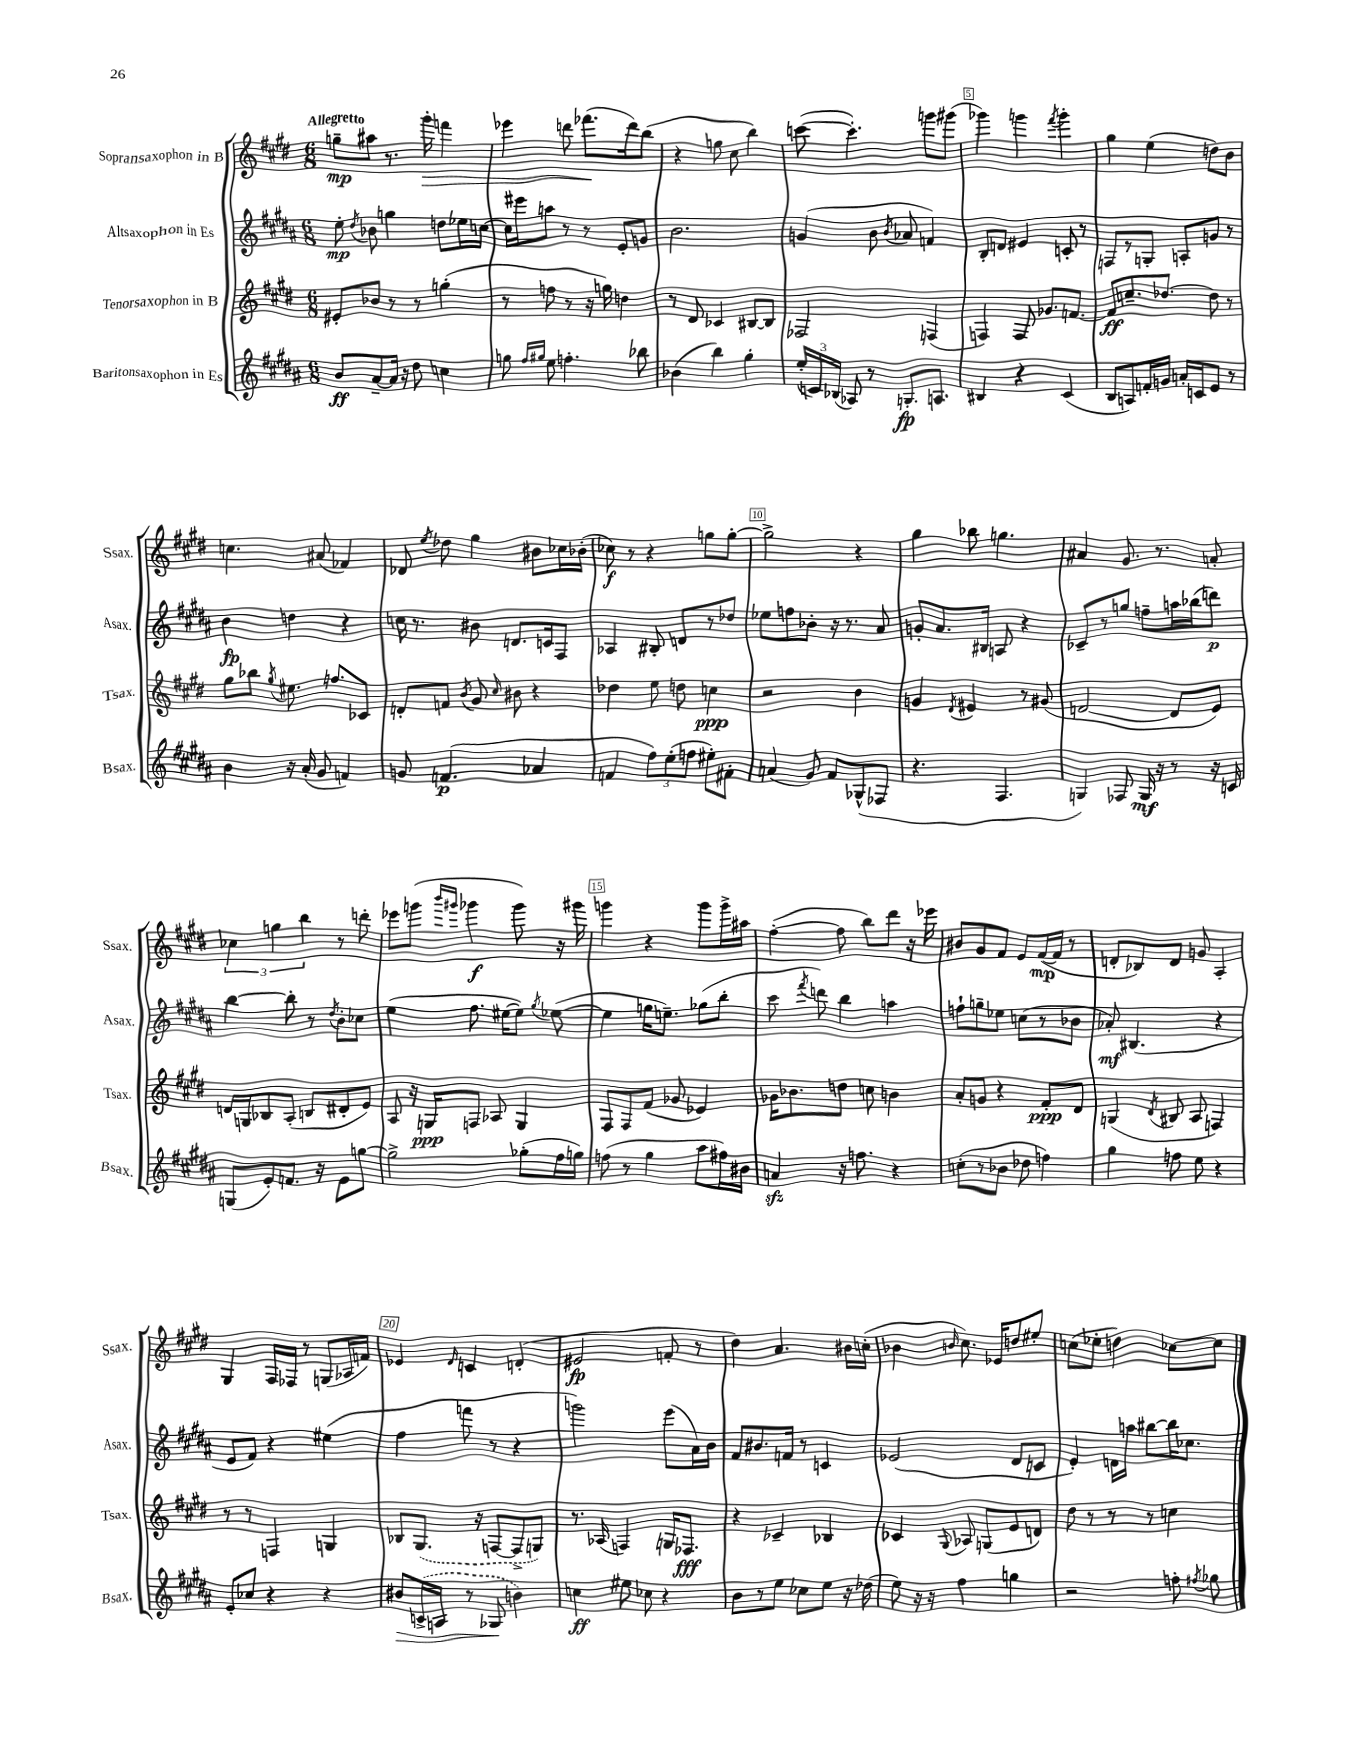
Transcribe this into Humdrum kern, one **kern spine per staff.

**kern	**kern	**kern	**kern
*staff4	*staff3	*staff2	*staff1
*clefG2	*clefG2	*clefG2	*clefG2
*k[f#c#g#d#a#]	*k[f#c#g#d#]	*k[f#c#g#d#a#]	*k[f#c#g#d#]
*M6/8	*M6/8	*M6/8	*M6/8
8b	8e#'	8ee'	8gg~
.	.	8qdd#	.
[8a#~	8b-	8b-	8aa#
16a#]	8r	4gg	8.r
16r	.	.	.
8dd#	8r	.	.
.	.	.	16ggg#'
4cc	(4gg'	8dd	4fff
.	.	16ee-	.
.	.	[16cc	.
=	=	=	=
8gg	8r	16cc]	4eee-
.	.	16eee#	.
16qqff#	.	.	.
16qqgg#	.	.	.
8ee	8ff	8aa	.
4.ff'	8r	8r	8ddd
.	16r	8r	(8.fff-
.	16gg)	.	.
.	4dd	8e'	.
.	.	.	16ddd)
8bb-	.	8g	(8bb
=	=	=	=
(4b-	8r	2.b	4r
.	8d#	.	.
4bb)	4c-	.	8gg
.	.	.	8cc#
4gg#'	[8B#	.	4bb)
.	8B#]	.	.
=	=	=	=
(24ee'	2F-	(4g	([8ccc
24c)	.	.	.
(24B-	.	.	.
8A-)	.	.	4.ccc'])
8r	.	8b	.
.	.	8qb	.
8.G'	.	8a-	.
.	(4F	4f)	8ggg
8.A	.	.	.
.	.	.	(8ggg#
=	=	=	=
4B#	4F)	8B'	4ggg-)
.	.	8d	.
4r	8F	4e#	4ggg
.	8.g-	.	.
.	.	.	8qfff#
(4c#	.	8c'	4ggg'
.	[8.f	.	.
.	.	8r	.
=	=	=	=
8B	8f]	8F	4gg#
8A)	8.cc~	8r	.
16f'	.	8G'	(4ee
16g	[8.dd-	.	.
16a'	.	8A'	.
16c	.	.	.
8e	8dd-]	8g	8dd)
8r	8r	8r	8b
=	=	=	=
4b	8gg#	4b	4.cc
.	8bb-	.	.
.	8qgg#	.	.
16r	8.ee#	4dd	.
(16a#'	.	.	.
8g#	.	.	(8a#
.	8.ff	.	.
4f)	.	4r	4f-)
.	8c-	.	.
=	=	=	=
8g	8d'	16cc	8d-
.	.	8.r	.
.	.	.	8qee
(4.f	8f	.	8dd-
.	8qb	.	.
.	8g#	8b#	4gg#
.	16qqcc#	.	.
.	8b#	8.d	.
4a-	4r	.	8b#
.	.	16c	.
.	.	8F#	16cc-
.	.	.	(16b-'
=	=	=	=
4f	4dd-	4A-	8cc-)
.	.	.	8r
12ff#)	8ee	8B#'	4r
(12ee'	.	.	.
.	8dd	8d	.
12ff	.	.	.
8ee#')	4cc	8r	8gg
8f#'	.	8dd-	[8gg'
=	=	=	=
(4a	2r	8ee-	2gg^]
.	.	8ff	.
8g#)	.	8b-'	.
8f#	.	16r	.
.	.	8.r	.
(8G-^^	4b	.	4r
8F-	.	8a#	.
=	=	=	=
4.r	4g	8g'	4gg#
.	.	8.a#	.
.	8qd#	.	.
.	4e#	.	8bb-
.	.	16B#	.
4.F#	.	8A	4.gg
.	8r	4r	.
.	(8g#	.	.
=	=	=	=
4G)	[2d	8c-~	4a#
.	.	8r	.
8F-	.	8gg	8.g#
16G	.	8ff~	.
16r	.	.	8.r
8r	8d]	16aa	.
.	.	(16bb-	.
16r	8e)	8ddd)	8a'
16c	.	.	.
=	=	=	=
(8G	16d	[4bb	6cc-
.	16G	.	.
8e')	8B-	.	.
.	.	.	6gg
8.f	(8A'	8bb']	.
.	.	.	6bb
.	8B	8r	.
16r	.	.	.
.	.	8qdd#	.
8e	8d#'	8b'	8r
[8gg	8e)	8cc-	8ddd'
=	=	=	=
2gg^]	8A	(4ee	8eee-
.	16r	.	(8ggg
.	16G	.	.
.	.	.	16qqbbb
.	.	.	16qqggg#
.	8F	8.ff#	4ggg-
.	8A-	.	.
.	.	[16ee#	.
(8gg-'	4G	8ee#])	8ggg-)
.	.	8qgg#	.
16ff#	.	([8ee-	16r
16gg)	.	.	16ggg#
=	=	=	=
(8ff	8F#	4ee-]	4ggg
8r	8F#	.	.
4gg#	(8f#	16gg	4r
.	.	8.ee~)	.
.	8g-	.	.
8aa#	4e-)	(8gg-	8ggg
16ff#)	.	8bb'	16ggg^
16b#	.	.	16aa#
=	=	=	=
4a	16g-	8ccc#	([4ff#'
.	8.b-	.	.
.	.	8qfff#	.
.	.	8ddd)	.
16r	8dd	4bb	8ff#]
8.ff	.	.	.
.	8cc	.	8bb)
4r	4b	4aa	8ddd#
.	.	.	16r
.	.	.	16eee-
=	=	=	=
(8cc'	8a'	8ff`	8b#
8r	8g	8gg~	8g#
8b-	4r	8ee-	8f#
8dd-	.	(8cc	8e
4ff)	8f#'	8r	([16f#
.	.	.	16f#]
.	8d#	8b-	8r
=	=	=	=
4gg#	(4G	8a-')	8d'
.	.	(4.B#	8B-)
.	8qd#	.	.
8ff	8B#	.	8d
8ee	8A	.	8g
4r	4F)	4r	4A'
=	=	=	=
8e'	8r	8e	4G#
8cc-	8r	8f#)	.
4r	4F	4r	16F#
.	.	.	16F-
.	.	.	8r
4r	4G	(4ee#	(8G
.	.	.	16A-
.	.	.	16f)
=	=	=	=
8b#	8B-	4ff#	4e-
(16c^	(8.G#	.	.
16A	.	.	.
.	.	.	16qqd#
8r	.	8fff	4c
.	16r	.	.
8G-	[8F	8r	.
4b)	8F^]	4r	(4d'
.	8G)	.	.
=	=	=	=
4cc	8.r	2ggg)	2e#
.	(16A-	.	.
8ee#	4F)	.	.
8cc-	.	.	.
4r	16G	(8eee	8f'
.	8.F-	.	.
.	.	16a#)	8r
.	.	16b	.
=	=	=	=
8b	4r	8f#	4dd#)
8r	.	8.b#	.
8ee	4c-~	.	4.a
.	.	16f	.
8cc-	.	8r	.
8ee	4B-	4c	.
16r	.	.	16b#
(16dd-	.	.	(16cc'
=	=	=	=
8ee)	4c-	(2e-	4b-
16r	.	.	.
16r	.	.	.
.	8qqG#	.	16qqb
4ff#	8A-	.	8.cc#)
.	(8G	.	.
.	.	.	16e-
4gg	8e	8d#	8dd
.	8d)	8c	8ee#'
=	=	=	=
2r	8dd#	4e')	(8cc
.	8r	.	8ee-'
.	8r	16d	4dd)
.	.	16aa	.
.	8r	[8bb#	.
8ff'	4cc	16bb#]	[8cc-
.	.	8.cc-	.
8qff#	.	.	.
8gg-	.	.	8cc-]
==	==	==	==
*-	*-	*-	*-
